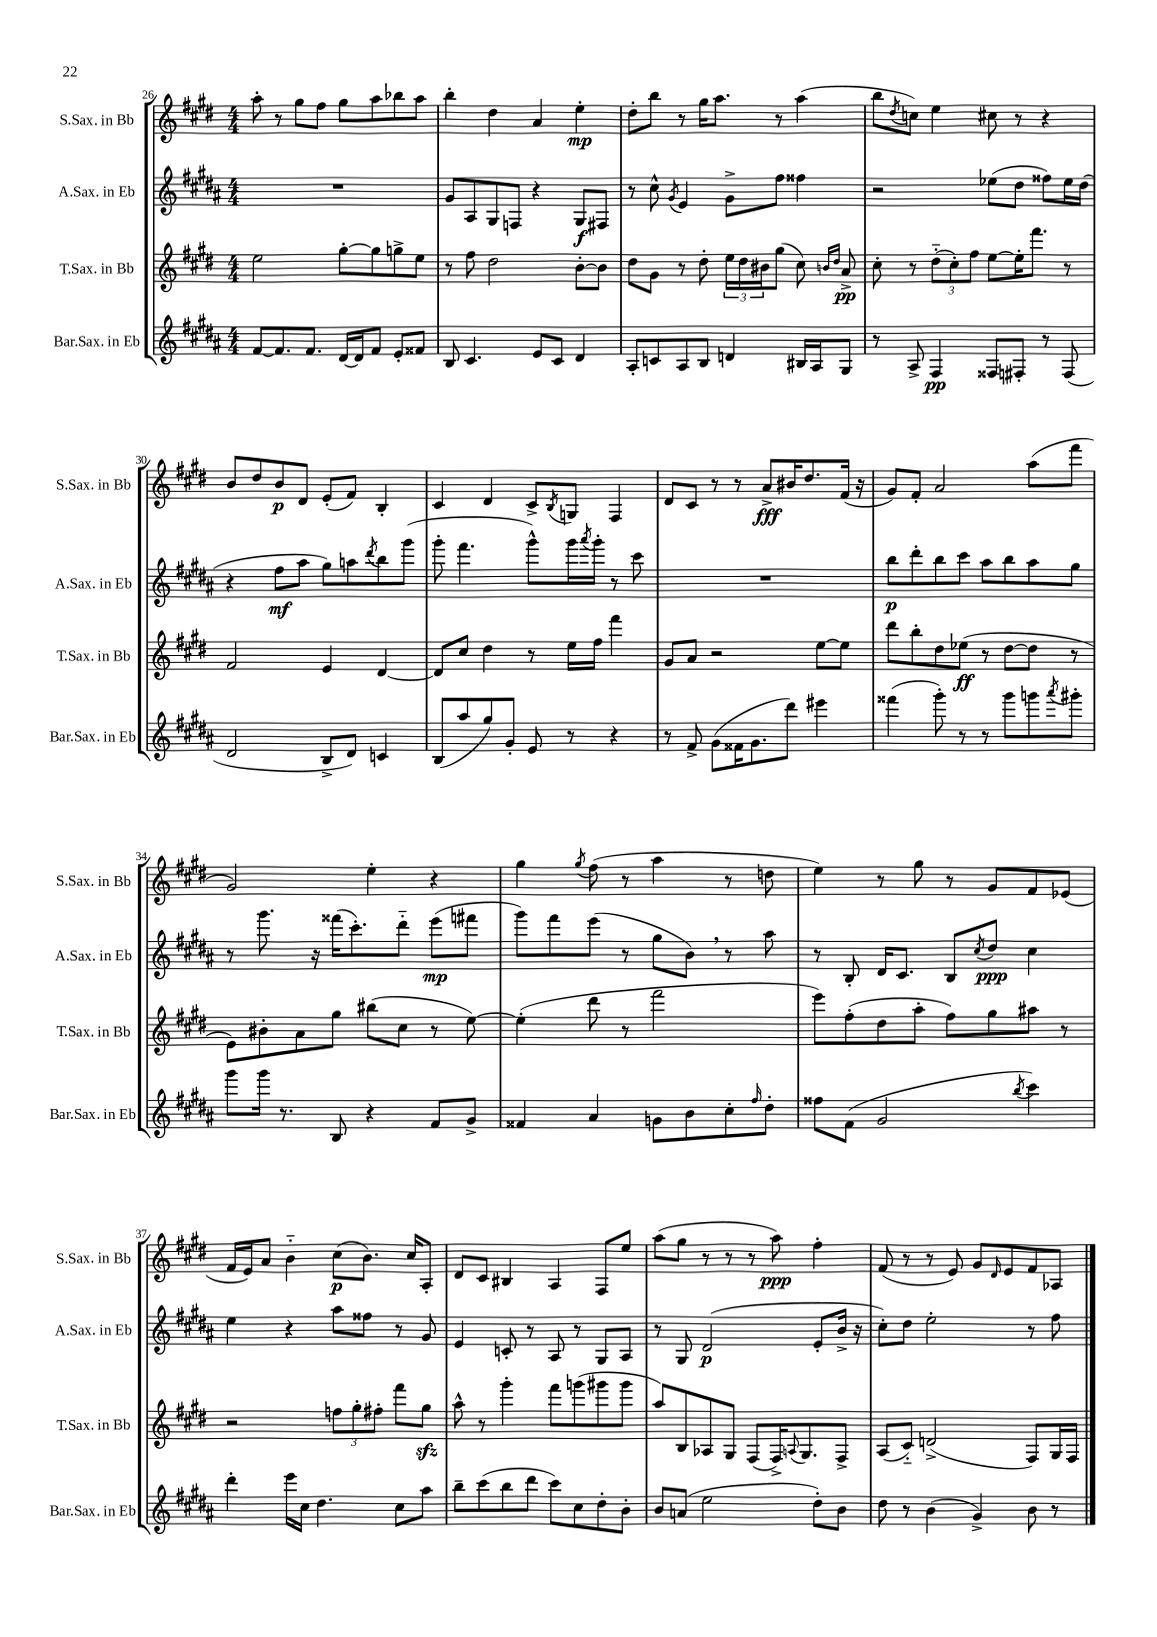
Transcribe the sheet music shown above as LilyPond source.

<<
\new StaffGroup <<
\new Staff = "s0" \with { instrumentName = "S.Sax. in Bb" shortInstrumentName = "S.Sax. in Bb" } {
    \clef treble \key e \major \numericTimeSignature \time 4/4
    a''8-. r8 gis''8 fis''8 gis''8 a''8 bes''8 a''8 |
    b''4-. dis''4 a'4 e''4-.\mp |
    dis''8-. b''8 r8 gis''16 a''8. r8 a''4( |
    b''8 \acciaccatura { dis''8 } c''8) e''4 cis''8 r8 r4 |
    b'8 dis''8 b'8\p dis'8 e'8-.( fis'8) b4-. |
    cis'4 dis'4 cis'8-> \acciaccatura { b8 } g8 fis4 |
    dis'8 cis'8 r8 r8 a'8->\fff bis'16 dis''8. fis'16( r16 |
    gis'8) fis'8-. a'2 a''8( fis'''8 |
    gis'2) e''4-. r4 |
    gis''4 \acciaccatura { gis''8 } fis''8( r8 a''4 r8 d''8 |
    e''4) r8 gis''8 r8 gis'8 fis'8 ees'8( |
    fis'16 e'16) a'8 b'4-_ cis''8\p( b'8.) cis''16 a8-. |
    dis'8 cis'8 bis4 a4 fis8 e''8 |
    a''8( gis''8 r8 r8 r8 a''8\ppp) fis''4-. |
    fis'8( r8 r8 e'8) gis'8 \grace { dis'16 } e'8 fis'8 aes8 \bar "|." |
}
\new Staff = "s1" \with { instrumentName = "A.Sax. in Eb" shortInstrumentName = "A.Sax. in Eb" } {
    \clef treble \key b \major \numericTimeSignature \time 4/4
    R1 |
    gis'8 ais8 gis8 f8 r4 gis8\f fis8 |
    r8 cis''8-^ \acciaccatura { gis'8 } e'4 gis'8-> fis''8 fisis''4 |
    r2 ees''8( dis''8 fisis''8) ees''16 dis''16( |
    r4 fis''8\mf ais''8 gis''8) a''8 \acciaccatura { dis'''8 } b''8 gis'''8( |
    gis'''8-. fis'''4. gis'''8-^) gis'''16 \acciaccatura { ais'''8 } gis'''16-. r8 cis'''8 |
    R1 |
    b''8\p dis'''8-. b''8 cis'''8 ais''8 b''8 ais''8 gis''8 |
    r8 gis'''8. r16 fisis'''16( cis'''8.-.) dis'''8-_ e'''8\mp( fis'''8 |
    gis'''8) fis'''8 e'''8( r8 gis''8 b'8) \breathe r8 ais''8 |
    r8 b8-. dis'16 cis'8. b8 \acciaccatura { cis''8 } dis''8\ppp cis''4 |
    e''4 r4 ais''8 fisis''8 r8 gis'8 |
    e'4 c'8-. r8 ais8 r8 gis8 ais8 |
    r8 gis8 dis'2\p( e'8-. b'16-> r16 |
    cis''8-.) dis''8 e''2-. r8 fis''8 \bar "|." |
}
\new Staff = "s2" \with { instrumentName = "T.Sax. in Bb" shortInstrumentName = "T.Sax. in Bb" } {
    \clef treble \key e \major \numericTimeSignature \time 4/4
    e''2 gis''8~-. gis''8 g''8-> e''8 |
    r8 fis''8 dis''2 b'8~-. b'8 |
    dis''8 gis'8 r8 dis''8-. \tuplet 3/2 { e''16 dis''16 bis'16 } gis''8( cis''8) \grace { b'16 dis''16 } a'8->\pp |
    cis''8-. r8 \tuplet 3/2 { dis''8-_( cis''8-.) fis''8 } e''8~ e''16-. fis'''8. r8 |
    fis'2 e'4 dis'4~ |
    dis'8 cis''8 dis''4 r8 e''16 fis''16 fis'''4 |
    gis'8 a'8 r2 e''8~ e''8 |
    dis'''8 b''8-. dis''8 ees''8\ff( r8 dis''8~ dis''8 r8 |
    e'8) bis'8-. a'8 gis''8 bis''8( cis''8 r8 e''8~) |
    e''4-.( dis'''8 r8 fis'''2 |
    e'''8) fis''8-.( dis''8 a''8-. fis''8) gis''8 ais''8 r8 |
    r2 \tuplet 3/2 { f''8 gis''8-. fis''8-. } fis'''8 gis''8\sfz |
    a''8-^ r8 gis'''4-. fis'''8 g'''8( gis'''8 gis'''8 |
    a''8) b8 aes8 gis8 fis8( fis16->) \appoggiatura { a8 } gis8. fis8-> |
    a8( cis'8-_) d'2->( fis8) gis16 fis16 \bar "|." |
}
\new Staff = "s3" \with { instrumentName = "Bar.Sax. in Eb" shortInstrumentName = "Bar.Sax. in Eb" } {
    \clef treble \key b \major \numericTimeSignature \time 4/4
    fis'8~ fis'8. fis'8. dis'16~ dis'16 fis'8 e'8-. fisis'8 |
    b8 cis'4. e'8 cis'8 dis'4 |
    ais8-. c'8 ais8 b8 d'4 bis16 ais16 gis8 |
    r8 ais8-> fis4\pp fisis8 fis8-. r8 fis8( |
    dis'2 b8-> dis'8) c'4 |
    b8( ais''8 gis''8) gis'8-. e'8 r8 r4 |
    r8 fis'8-> gis'8( fisis'16 gis'8. dis'''8) eis'''4 |
    fisis'''4( gis'''8-.) r8 r8 gis'''8 g'''8 \acciaccatura { ais'''8 } gis'''8-. |
    gis'''8 gis'''16 r8. b8 r4 fis'8 gis'8-> |
    fisis'4 ais'4 g'8 b'8 cis''8-. \grace { fis''16 } dis''8-. |
    fisis''8 fis'8( gis'2 \acciaccatura { b''8 } cis'''4) |
    dis'''4-. e'''16 cis''16 dis''4. cis''8 ais''8 |
    b''8-- cis'''8( b''8 dis'''8 cis'''8) cis''8 dis''8-. b'8-. |
    b'8 a'8( e''2 dis''8-.) b'8 |
    dis''8 r8 b'4( gis'4->) b'8 r8 \bar "|." |
}
>>
>>
\layout { \context { \Score currentBarNumber = #26 } }
